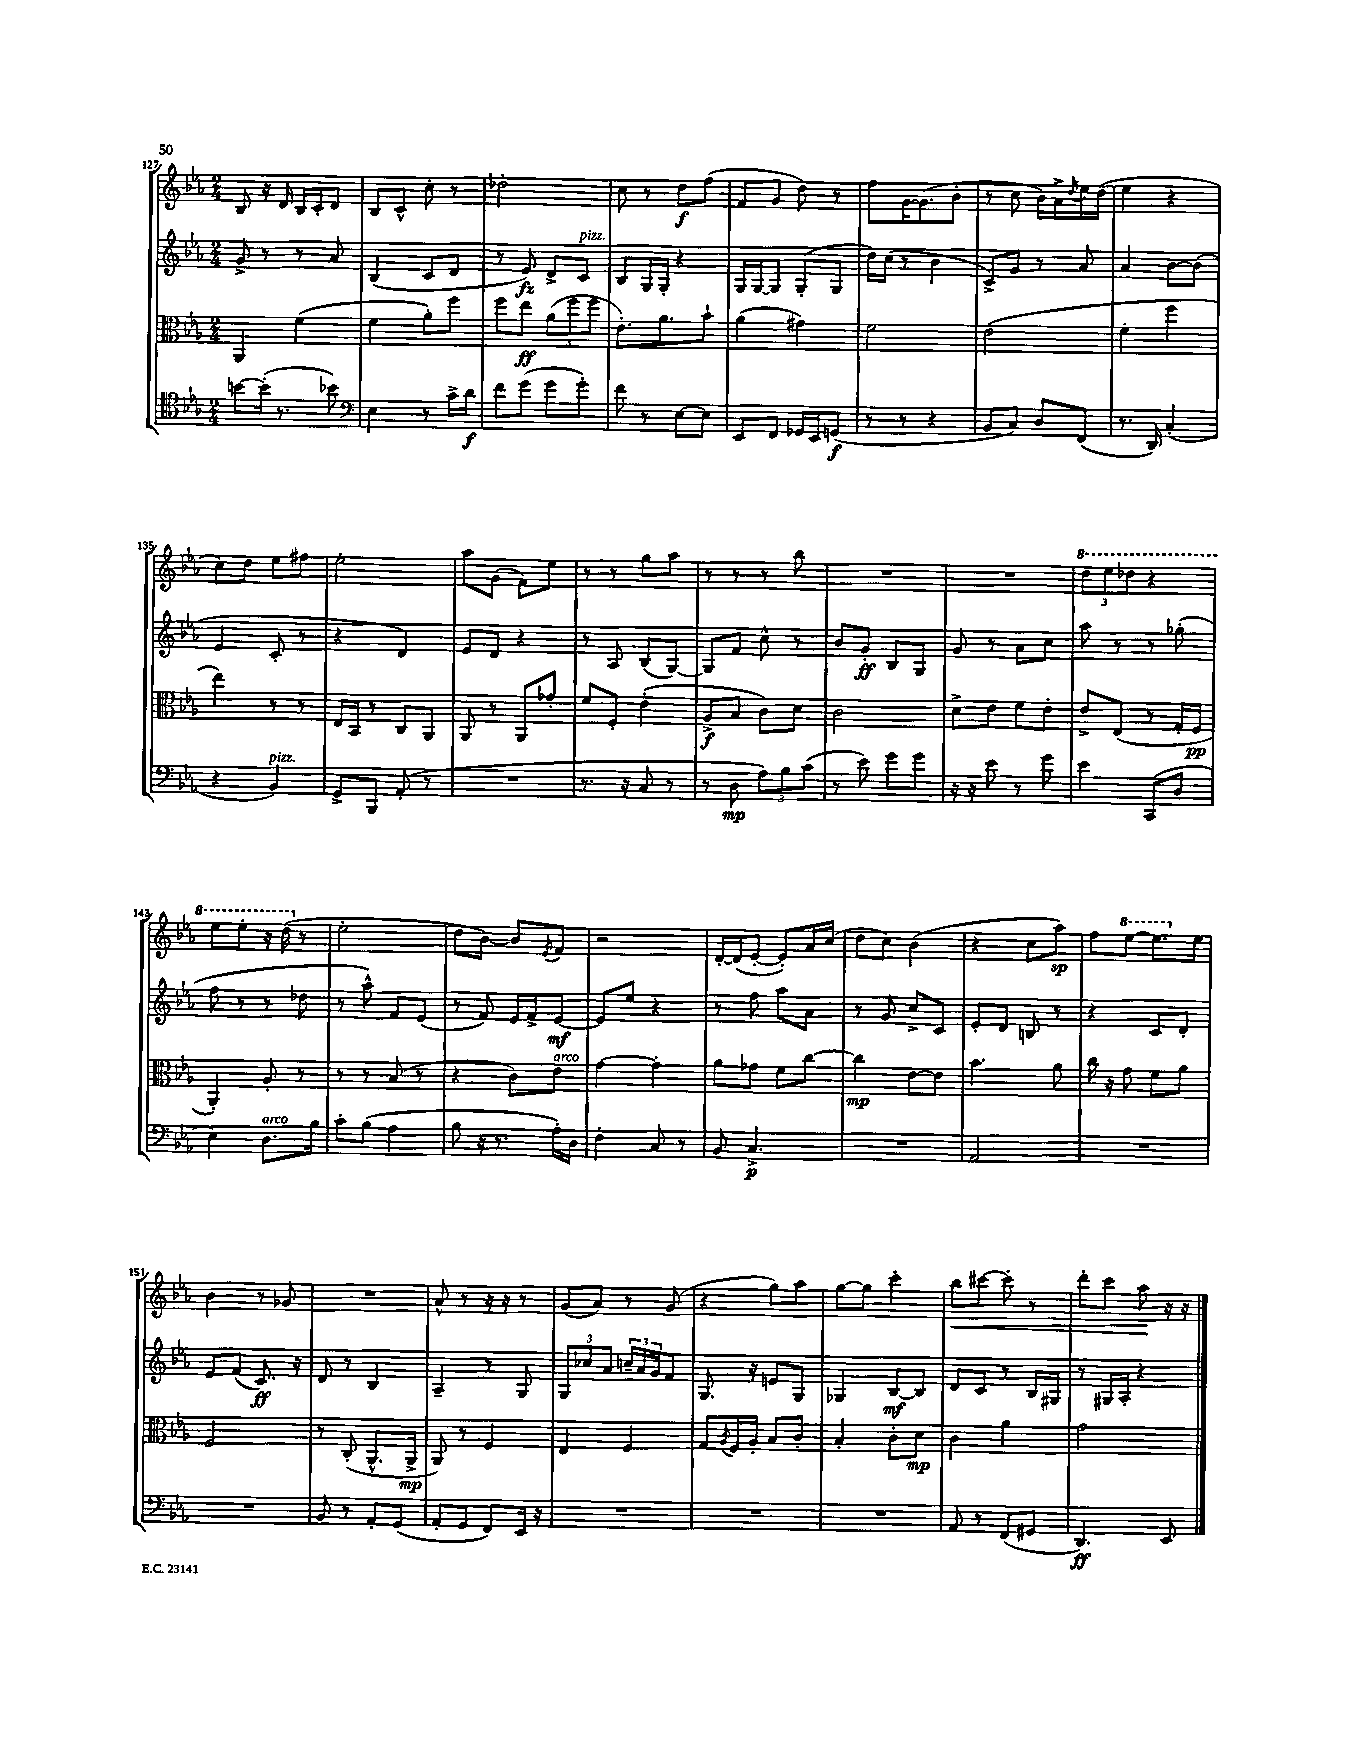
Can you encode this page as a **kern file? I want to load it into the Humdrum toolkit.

**kern	**kern	**kern	**kern
*staff4	*staff3	*staff2	*staff1
*clefC4	*clefC3	*clefG2	*clefG2
*k[b-e-a-]	*k[b-e-a-]	*k[b-e-a-]	*k[b-e-a-]
*M2/4	*M2/4	*M2/4	*M2/4
[8b	4AA-	8g^	8B-
(16b']	.	8r	16r
8.r	.	.	16d
.	(4f	8r	16B-
.	.	.	16c'
8b-)	.	8a-	8d
=	=	=	=
*clefF4	*	*	*
4E-	4f	(4B-	8B-
.	.	.	8c^^
8r	8a-')	8c	8cc'
16c^	8ff	8d	8r
16d	.	.	.
=	=	=	=
8f	8ff	8r	2dd-'
(8g	8ee-	8e-)	.
8g	(12a-	8d^	.
.	12ff	.	.
8g')	.	8c	.
.	12ff	.	.
=	=	=	=
8f	8.e-')	8B-	8cc
8r	.	16G	8r
.	8.a-	16G'	.
[8E-	.	4r	8dd
8E-]	8b-`	.	(8ff
=	=	=	=
8EE-	(4a-	16G	8f
.	.	[16G	.
8FF	.	8G]	8g
16GG-	4g#)	(8G'	8dd)
16EE-	.	.	.
(8GG	.	8G	8r
=	=	=	=
8r	2f	16dd)	8ff
.	.	(16cc	.
8r	.	8r	[16g
.	.	.	(8.g]
4r	.	4b-	.
.	.	.	8b-'
=	=	=	=
8BB-	(2e-	8c^)	8r
8C)	.	8g	8cc
8D	.	8r	16b-)
.	.	.	16a-^
.	.	.	8qdd
(8FF	.	8a-	16ee-
.	.	.	(16dd
=	=	=	=
8.r	4f'	4a-	4ee-
16DD)	.	.	.
(4C'	4ff	[8b-	4r
.	.	(8b-]	.
=	=	=	=
4r	4ee-)	4e-	8cc)
.	.	.	8dd
4BB-)	8r	8c'	8ee-
.	8r	8r	8ff#
=	=	=	=
8GG^	16E-	4r	2ee-'
.	16BB-	.	.
8BBB-	8r	.	.
(8AA-'	8C	4d)	.
8r	8AA-	.	.
=	=	=	=
2r	8AA-	8e-	8aa-
.	8r	8d	(8g
.	8AA-	4r	8f)
.	8g-'	.	8ee-
=	=	=	=
8.r	8f	8r	8r
.	8F'	8A-	8r
16r	.	.	.
8C	(4e-'	(8B-	8gg
8r	.	[8G)	8aa-
=	=	=	=
8r	8A-^	8G]	8r
8D	8B-	8f	8r
12A-)	8c)	8cc^^	8r
12B-	.	.	.
.	8d	8r	8bb-
(12c	.	.	.
=	=	=	=
8r	2c	8b-	2r
8e-)	.	8g'	.
8g	.	8B-	.
8g	.	8G	.
=	=	=	=
16r	8d^	8g	2r
16r	.	.	.
8e-	8e-	8r	.
8r	8f	8a-	.
8g	8e-'	8cc	.
=	=	=	=
4e-	8e-^	8aa-	12ddd
.	.	.	12eee-
.	(8E-	8r	.
.	.	.	12ddd-
(8CC	8r	8r	4r
8D	16G'	(8gg-'	.
.	16F	.	.
=	=	=	=
4E-)	4AA-')	8ff	8eee-
.	.	8r	8eee-'
8.D	8A-'	8r	16r
.	.	.	(16ddd
.	8r	8dd-	8r
16B-	.	.	.
=	=	=	=
8c'	8r	8r	2ee-'
(8B-	8r	8aa-^^)	.
4A-	(8B-	8f	.
.	8r	(8e-	.
=	=	=	=
8B-	4r	8r	8dd
16r	.	8f)	[8b-)
8.r	.	.	.
.	8c)	16e-	8b-]
.	.	16f^	.
.	.	.	8qe-
16A-')	8e-	[8e-	8f
16D	.	.	.
=	=	=	=
4F'	[4g	8e-]	2r
.	.	8ee-	.
8C	4g']	4r	.
8r	.	.	.
=	=	=	=
8BB-	8a-	8r	[16d'
.	.	.	(16d]
4.C^	8g-	8ff	[8e-'
.	8f	8aa-	8e-'])
.	[8cc	8a-	16a-
.	.	.	(16cc
=	=	=	=
2r	4cc]	8r	8dd
.	.	8g	8cc)
.	[8e-	8cc^	(4b-
.	8e-]	8c	.
=	=	=	=
2AA-	4.b-	8e-'	4r
.	.	8d	.
.	.	8B	8cc
.	8a-	8r	8aa-)
=	=	=	=
2r	16cc	4r	8ff
.	16r	.	.
.	8g	.	[8eee-
.	8f	8c	8.eee-]
.	8a-	8d'	.
.	.	.	16ee-
=	=	=	=
2r	2F	8e-	4b-
.	.	(8f	.
.	.	8.c)	8r
.	.	.	8g-
.	.	16r	.
=	=	=	=
8BB-	8r	8d	2r
8r	(8C'	8r	.
8AA-'	8.AA-^^	4B-	.
(8GG	.	.	.
.	16AA-^	.	.
=	=	=	=
8AA-'	8AA-)	4A-~	8a-^^
8GG	8r	.	8r
8FF)	4F	8r	16r
.	.	.	16r
16EE-	.	8G	8r
16r	.	.	.
=	=	=	=
2r	4E-	12G	(8g
.	.	12cc-	.
.	.	.	8a-)
.	.	12a-	.
.	4F	24cc~	8r
.	.	24a-	.
.	.	24g	.
.	.	8f	(8g
=	=	=	=
2r	8G	8.G	4r
.	8qA-	.	.
.	16F	.	.
.	16A-'	16r	.
.	8B-	8e	8gg)
.	8c'	8G	8aa-
=	=	=	=
2r	4B-'	4G-	[8gg
.	.	.	8gg]
.	8c'	[8B-	4ccc'
.	8d	8B-]	.
=	=	=	=
8AA-	4c	8d	8bb-
8r	.	8c	[8ccc#
(8FF	4a-	8r	8ccc#']
8GG#	.	16B-	8r
.	.	16G#	.
=	=	=	=
4.DD)	2g	8r	8ddd'
.	.	16G#	8ccc
.	.	16A-'	.
.	.	4r	8aa-
8EE-	.	.	16r
.	.	.	16r
==	==	==	==
*-	*-	*-	*-
